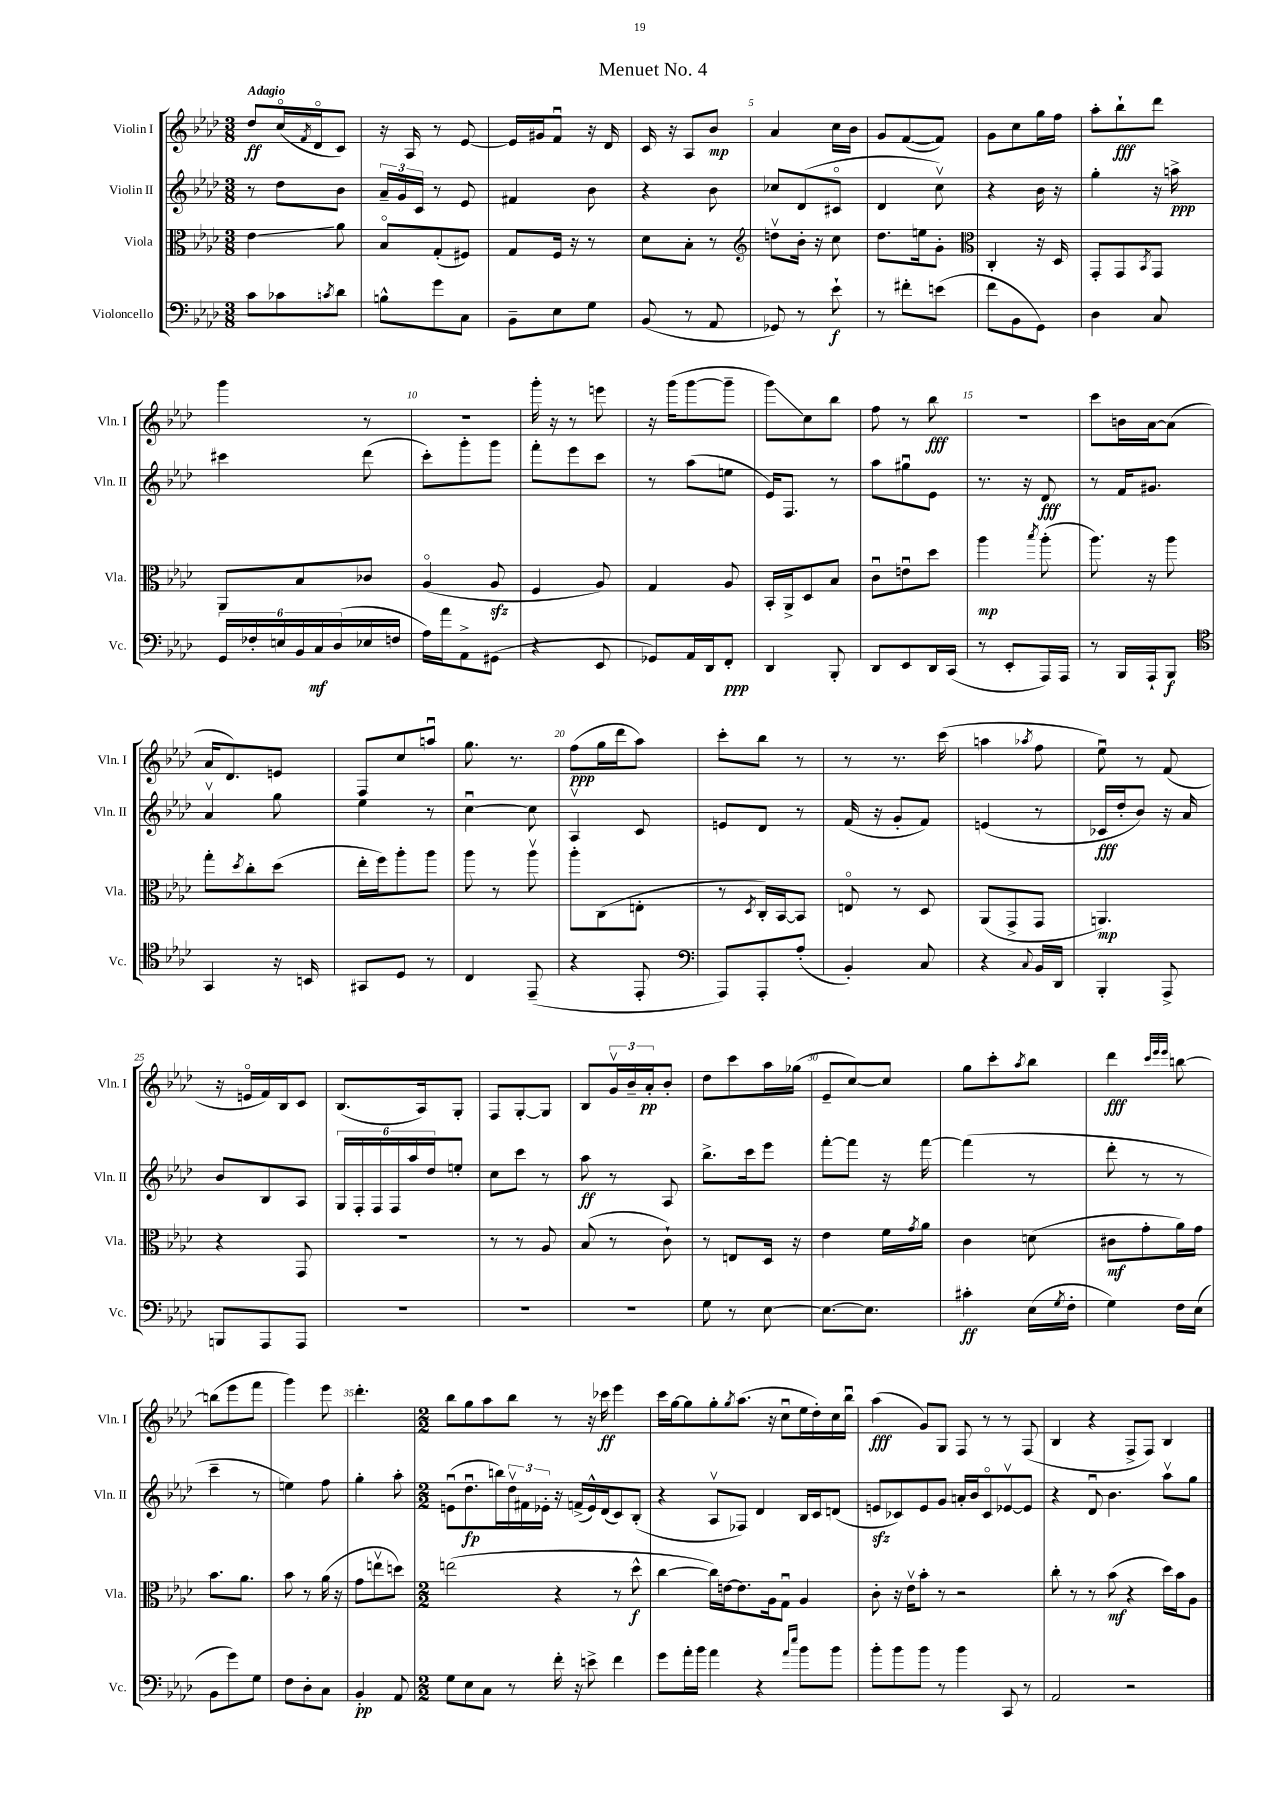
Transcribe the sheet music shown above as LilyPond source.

\header { title = "Menuet No. 4" }
<<
\new StaffGroup <<
\new Staff = "s0" \with { instrumentName = "Violin I" shortInstrumentName = "Vln. I" } {
    \clef treble \key aes \major \numericTimeSignature \time 3/8 \tempo "Adagio"
    des''8\ff c''16\flageolet( \acciaccatura { f'8 } des'16\flageolet c'8) |
    r16 aes16 r8 ees'8~ |
    ees'16 gis'16 f'8\downbow r16 des'16 |
    c'16 r16 aes8 bes'8\mp |
    aes'4 c''16 bes'16 |
    g'8 f'8~( f'8) |
    g'8 c''8 g''16 f''16 |
    aes''8-. bes''8-!\fff des'''8 |
    g'''4 r8 |
    R4. |
    g'''16-. r16 r8 e'''8 |
    r16 g'''16( g'''8~ g'''8-- |
    g'''8\glissando) c''8 bes''8 |
    f''8 r8 bes''8\fff |
    R4. |
    c'''8 b'16 aes'16~ aes'8( |
    aes'16 des'8.) e'8 |
    f8 c''8 a''8\downbow |
    g''8. r8. |
    f''8\ppp( g''16 des'''16 aes''8) |
    c'''8-. bes''8 r8 |
    r8 r8. c'''16( |
    a''4 \acciaccatura { aes''8 } f''8 |
    ees''8\downbow) r8 f'8( |
    r16 e'16\flageolet f'16) bes16 c'8 |
    bes8.( aes16) g8-. |
    f8 g8~-. g8 |
    bes8 \tuplet 3/2 { g'16\upbow bes'16-- aes'16-.\pp } bes'8-. |
    des''8 c'''8 aes''16 ges''16( |
    ees'8-- c''8~) c''8 |
    g''8 c'''8-. \acciaccatura { aes''8 } bes''8 |
    des'''4\fff \grace { c'''32 ees'''32 ees'''32 } b''8~ |
    b''8( ees'''8 f'''8 |
    g'''4) ees'''8 |
    des'''4.-. |
    \numericTimeSignature \time 2/2 bes''8 g''8 aes''8 bes''8 r8 r16 ces'''16\ff ees'''4 |
    c'''16 g''16~ g''8 g''8-. \acciaccatura { g''8 } aes''8.( r16 c''8\downbow ees''16 des''16-.) c''16 bes''16\downbow |
    aes''4\fff( g'8) g8 f8 r8 r8 f8( |
    bes4 r4 f8-> f8) bes4 \bar "|." |
}
\new Staff = "s1" \with { instrumentName = "Violin II" shortInstrumentName = "Vln. II" } {
    \clef treble \key aes \major \numericTimeSignature \time 3/8
    r8 des''8 bes'8 |
    \tuplet 3/2 { aes'16-- g'16 c'16 } r8 ees'8 |
    fis'4 bes'8 |
    r4 bes'8 |
    ces''8 des'8( cis'8\flageolet |
    des'4 c''8\upbow) |
    r4 bes'16 r16 |
    g''4-. r16 a''16->\ppp |
    cis'''4 des'''8( |
    c'''8-.) g'''8-. g'''8 |
    f'''8-. ees'''8 c'''8 |
    r8 aes''8( e''8 |
    ees'16) f8. r8 |
    aes''8 gis''8\downbow ees'8 |
    r8. r16 des'8\fff |
    r8 f'16 gis'8. |
    aes'4\upbow g''8 |
    ees''4 r8 |
    c''4~\downbow c''8 |
    aes4\upbow c'8 |
    e'8 des'8 r8 |
    f'16( r16 g'8-. f'8) |
    e'4( r8 |
    ces'16\fff des''16-. bes'8) r16 aes'16 |
    bes'8 bes8 aes8 |
    \tuplet 6/4 { g16 f16-. f16 f16 aes''16 des''16 } e''8-. |
    c''8 c'''8 r8 |
    aes''8\ff r8 aes8 |
    bes''8.-> c'''16 ees'''8 |
    f'''8~-. f'''8 r16 f'''16~ |
    f'''4( r8 |
    des'''8-. r8 r8 |
    c'''4-- r8 |
    e''4) f''8 |
    g''4-. aes''8-. |
    \numericTimeSignature \time 2/2 e'8\downbow( des''8.\downbow\fp b''16) \tuplet 3/2 { des''16\upbow fis'16 ees'16-. } r16 f'16->( ees'16-^) des'16( c'8) bes8-.( |
    r4 aes8\upbow fes8) des'4 bes16 c'16 d'8( |
    e'8\sfz ces'8) e'8 g'8 a'16-. bes'16 ces'8\flageolet ees'8~\upbow ees'8 |
    r4 des'8\downbow bes'4. aes''8\upbow g''8 \bar "|." |
}
\new Staff = "s2" \with { instrumentName = "Viola" shortInstrumentName = "Vla." } {
    \clef alto \key aes \major \numericTimeSignature \time 3/8
    ees'4\glissando aes'8 |
    bes8\flageolet g8-.( fis8) |
    g8 f16 r16 r8 |
    des'8 bes8-. r8 |
    \clef treble d''8\upbow bes'16-. r16 c''8 |
    des''8. e''16 g'8-. |
    \clef alto c4-. r16 des16 |
    g,8-. g,8 \acciaccatura { bes,8 } g,8 |
    aes,8 bes8 ces'8 |
    aes4\flageolet( aes8\sfz |
    f4 aes8) |
    g4 aes8 |
    bes,16-. aes,16-> des8 bes8 |
    c'8\downbow e'8\downbow des''8 |
    aes''4\mp \acciaccatura { bes''8 } aes''8-.( |
    aes''8.) r16 aes''8 |
    g''8-. \acciaccatura { des''8 } c''8-. des''8( |
    ees''16-. f''16) aes''8-. aes''8 |
    aes''8 r8 aes''8\upbow |
    aes''8-. c8( e8-. |
    r8 \acciaccatura { des8 } c16-.) bes,16~ bes,8 |
    e8\flageolet r8 des8 |
    aes,8( g,8-> g,8 |
    a,4.\mp) |
    r4 g,8 |
    R4. |
    r8 r8 aes8 |
    bes8( r8 c'8-!) |
    r8 e8 des16 r16 |
    ees'4 f'16 \acciaccatura { g'8 } aes'16 |
    c'4 d'8( |
    cis'8\mf g'8-. aes'16) g'16 |
    bes'8. aes'8. |
    bes'8 r8 aes'16( r16 |
    g'8 e''8\upbow d''8) |
    \numericTimeSignature \time 2/2 e''2( r4 r8 des''8-^\f |
    c''4~ c''16) e'16~ e'8. aes16 g8\downbow aes4 |
    c'8-. r16 ees'16\upbow bes'8-. r8 r2 |
    c''8-. r8 r8 bes'8\mf( r4 des''16) bes'16 aes8 \bar "|." |
}
\new Staff = "s3" \with { instrumentName = "Violoncello" shortInstrumentName = "Vc." } {
    \clef bass \key aes \major \numericTimeSignature \time 3/8
    c'8 ces'8 \acciaccatura { c'8 } des'8 |
    b8-^ g'8 c8 |
    bes,8-- ees8 g8 |
    bes,8( r8 aes,8 |
    ges,8) r8 ees'8-!\f |
    r8 fis'8-. e'8( |
    f'8 bes,8 g,8) |
    des4 c8 |
    \tuplet 6/4 { g,16 fes16-. e16 bes,16 c16\mf des16( } ees16 f16 |
    aes16) aes'16 aes,8-> gis,8( |
    r4 ees,8 |
    ges,8) aes,16 des,16 f,8-.\ppp |
    des,4 bes,,8-. |
    des,8 ees,8 des,16 c,16( |
    r8 ees,8-. aes,,16) aes,,16 |
    r8 bes,,16 aes,,16-! bes,,8\f |
    \clef tenor g,4 r16 b,16 |
    gis,8 des8 r8 |
    c4 ees,8--( |
    r4 ees,8-. |
    \clef bass aes,,8) aes,,8-. aes8-.( |
    bes,4-.) c8 |
    r4 \appoggiatura { c8 } bes,16 des,16 |
    bes,,4-. aes,,8-> |
    b,,8 aes,,8 aes,,8 |
    R4. |
    R4. |
    R4. |
    g8 r8 ees8~ |
    ees8.~ ees8. |
    cis'4-.\ff ees16( \acciaccatura { g8 } f16-. |
    g4) f16 ees16( |
    bes,8 g'8) g8 |
    f8 des8-. c8 |
    bes,4-.\pp aes,8 |
    \numericTimeSignature \time 2/2 g8 ees8 c8 r8 f'16-. r16 e'8-> f'4 |
    g'8 aes'16-. bes'16 aes'4 r4 \grace { aes'16 ees''16 } bes'8 bes'8 |
    bes'8-. bes'8 bes'8 r8 bes'4 c,8 r8 |
    aes,2 r2 \bar "|." |
}
>>
>>
\layout { \context { \Score \override BarNumber.break-visibility = ##(#f #t #t) barNumberVisibility = #(every-nth-bar-number-visible 5) } }
